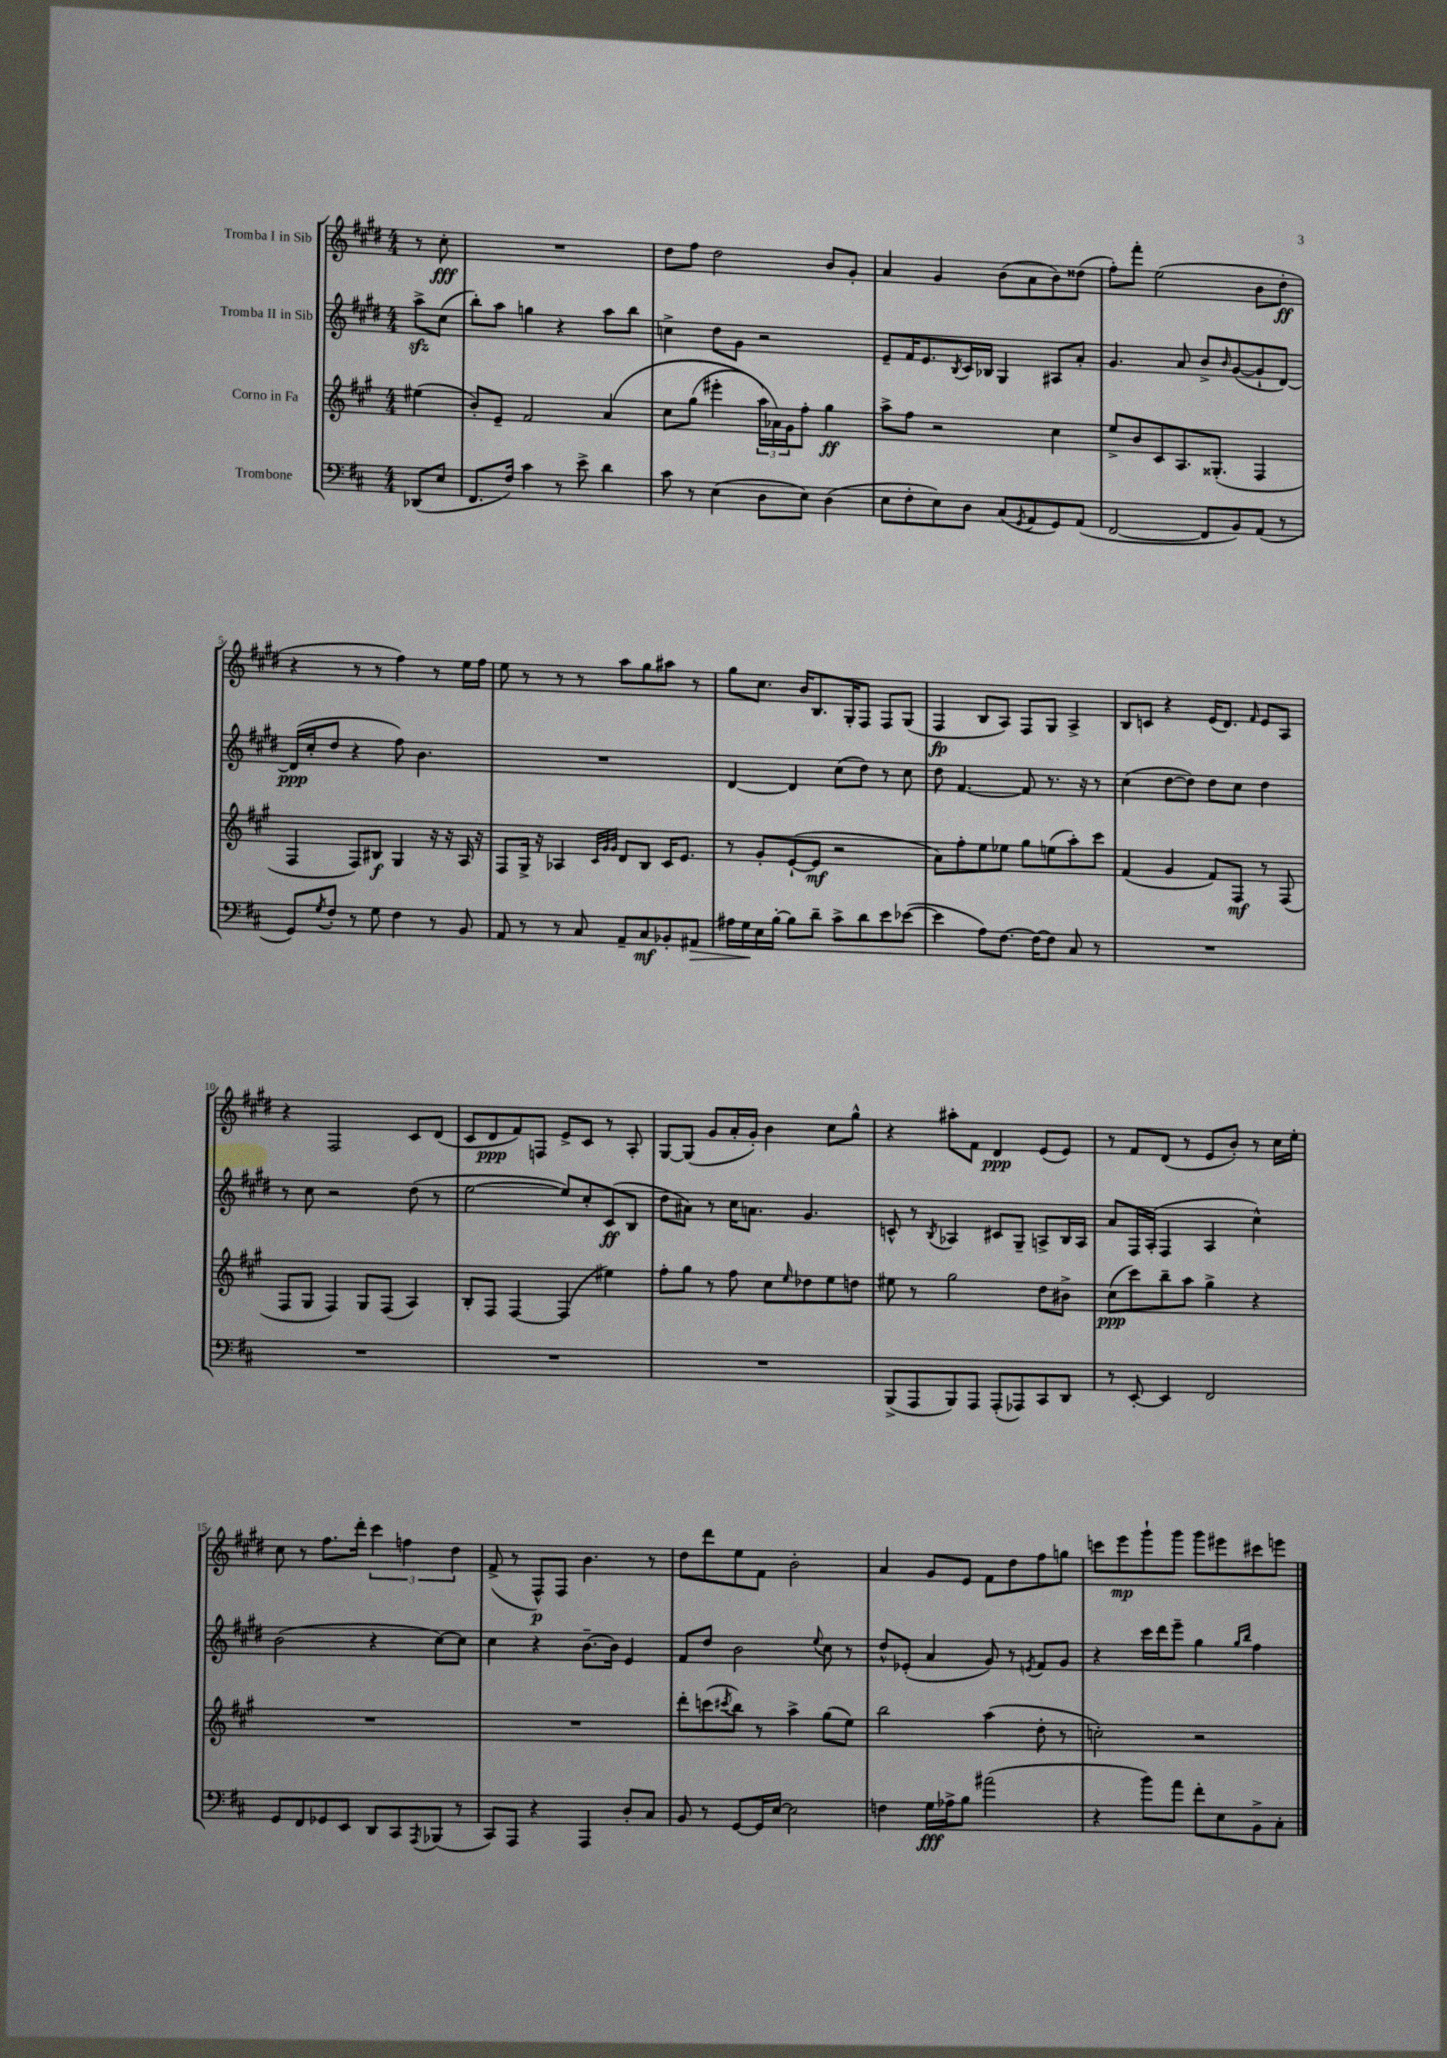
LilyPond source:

<<
\new StaffGroup <<
\new Staff = "s0" \with { instrumentName = "Tromba I in Sib" } {
    \clef treble \key e \major \numericTimeSignature \time 4/4 \partial 4
    r8 cis''8-.\fff |
    R1 |
    dis''8 fis''8 dis''2 b'8 gis'8-. |
    a'4 gis'4 b'8( a'8 b'8) disis''8( |
    fis''8-.) fis'''8-. e''2( b'8 dis''8-.\ff |
    r4 r8 r8 fis''4) r8 e''16 fis''16 |
    e''8 r8 r8 r8 a''8 gis''8 ais''8 r8 |
    gis''8 cis''8. b'16 b8. gis16-. fis8 fis8 gis8( |
    fis4\fp b8 a8) fis8 gis8 a4-> |
    b8 c'8 r4 e'16( dis'8.) \grace { fis'16 } e'8 a8 |
    r4 fis2 cis'8 dis'8( |
    cis'8 dis'8\ppp fis'8) f8 e'8-> cis'8 r8 a8-. |
    gis8~ gis8( gis'8 a'16-. gis'16-.) b'4 cis''8 gis''8-^ |
    r4 ais''8-. fis'8 dis'4\ppp e'8( e'8) |
    r8 fis'8 dis'8( r8 e'8 b'8-.) r8 cis''16 e''16-. |
    cis''8 r8 fis''8. dis'''16-. \tuplet 3/2 { cis'''4 f''4 dis''4 } |
    fis'8->( r8 fis8-^\p) fis8 b'4. r8 |
    dis''8 dis'''8 e''8 fis'8 b'2-. |
    a'4 gis'8 e'8 fis'8 dis''8 fis''8 g''8 |
    c'''8 e'''8\mp gis'''8-! gis'''8 gis'''8 eis'''8 cis'''8 e'''8 \bar "|." |
}
\new Staff = "s1" \with { instrumentName = "Tromba II in Sib" } {
    \clef treble \key e \major \numericTimeSignature \time 4/4 \partial 4
    a''8->\sfz cis''8( |
    b''8-.) a''8 g''4 r4 a''8 b''8 |
    c''4-> dis''8 gis'8 r2 |
    e'8-- fis'16 e'8. \acciaccatura { b8 } cis'16 bes16 gis4 ais8 a'8-. |
    gis'4. a'8 b'8-> \grace { b'16 } gis'8~( gis'8-! dis'8~) |
    dis'16\ppp( cis''16-. dis''8 r4 fis''8) b'4. |
    R1 |
    dis'4~ dis'4 cis''8( dis''8) r8 cis''8 |
    dis''8 fis'4.~ fis'8 r8. r16 r8 |
    cis''4( dis''8~ dis''8) dis''8 cis''8 dis''4 |
    r8 cis''8 r2 dis''8( r8 |
    e''2~ e''8) cis''8-. cis'8\ff( b8 |
    dis''8 ais'8) r8 cis''16 a'8. gis'4. |
    c'8-^ r8 \acciaccatura { b8 } aes4 cis'8 gis8-- a8-> b16 a16 |
    a'8 fis16 a16-.( fis4 a4 cis''4-^) |
    b'2( r4 cis''8~) cis''8 |
    cis''4 r4 b'8.~-- b'16 e'4 |
    fis'8 dis''8 b'2 \appoggiatura { e''8 } cis''8 r8 |
    dis''8-^ ees'8-.( a'4 gis'8) r8 \acciaccatura { e'8 } fis'8 gis'8 |
    r4 cis'''16 dis'''16 e'''8-- gis''4 \grace { gis''16 b''16 } fis''4 \bar "|." |
}
\new Staff = "s2" \with { instrumentName = "Corno in Fa" } {
    \clef treble \key a \major \numericTimeSignature \time 4/4 \partial 4
    eis''4( |
    b'8-.) e'8-- fis'2 a'4\( |
    cis''8 gis''8( eis'''4-. \tuplet 3/2 { a''16) aes'16\) gis'16 } fis''8-. gis''4\ff |
    a''8-> fis''8 r2 cis''4 |
    e''8-> b'8 cis'8 a8. gisis8.-.( fis4 |
    fis4 fis8) bis8\f gis4 r16 r16 a16 r16 |
    fis8 gis16-> r16 aes4 \grace { cis'32 gis'32 gis'32 } d'8 b8 cis'16 e'8. |
    r8 gis'8-. e'8~-!( e'8\mf r2 |
    a'8) fis''8-. e''8 ees''8 gis''8 e''8( a''8-.) cis'''8 |
    fis'4( gis'4 fis'8) fis8\mf r8 fis8( |
    fis8 gis8 fis4) gis8 fis8( a4) |
    b8-. fis8 fis4~ fis4( eis''4) |
    fis''8-. gis''8 r8 fis''8 cis''8 \grace { e''16 } des''8 e''8 d''8 |
    eis''8 r8 gis''2 d''8 bis'8-> |
    cis''8\ppp( cis'''8) b''8-- a''8 gis''4-> r4 |
    R1 |
    R1 |
    d'''8-. c'''8( \acciaccatura { cis'''8 } b''8) r8 a''4-> gis''8( e''8) |
    b''2 a''4( d''8-. r8 |
    c''2-.) r2 \bar "|." |
}
\new Staff = "s3" \with { instrumentName = "Trombone" } {
    \clef bass \key d \major \numericTimeSignature \time 4/4 \partial 4
    des,8( e8 |
    fis,8. fis16) cis'4 r8 e'8-> d'4 |
    cis'8 r8 e4( d8 e8) d4( |
    e8 fis8-. e8) d8 cis8( \acciaccatura { g,8 } a,8 g,8) a,8( |
    fis,2~ fis,8 b,8) a,8( r8 |
    g,8) \acciaccatura { g8 } fis8-. r8 g8 fis4 r8 b,8 |
    a,8 r8 r8 cis8 a,8-- cis8\mf bes,8-. ais,8\> |
    ais16 g16\! e16 b16~-. b8 d'8-- cis'8-> d'8 e'8 ees'8~( |
    ees'4 a8) fis8.~ fis16~ fis8 cis8 r8 |
    R1 |
    R1 |
    R1 |
    R1 |
    b,,8->( a,,8 b,,8) a,,8 a,,8-.( aes,,8) cis,8 d,8 |
    r8 e,8~-. e,4 fis,2 |
    g,8 fis,8 ges,8 e,8 d,8 cis,8 \acciaccatura { a,,8 } bes,,8( r8 |
    cis,8) a,,8 r4 a,,4 d8-. cis8 |
    b,8 r8 g,8~ g,16 e16~ e2 |
    f4 g16\fff aes16-> b8 ais'2( |
    r4 b'8) a'8 fis'8-. e8 b,8-> cis8-. \bar "|." |
}
>>
>>
